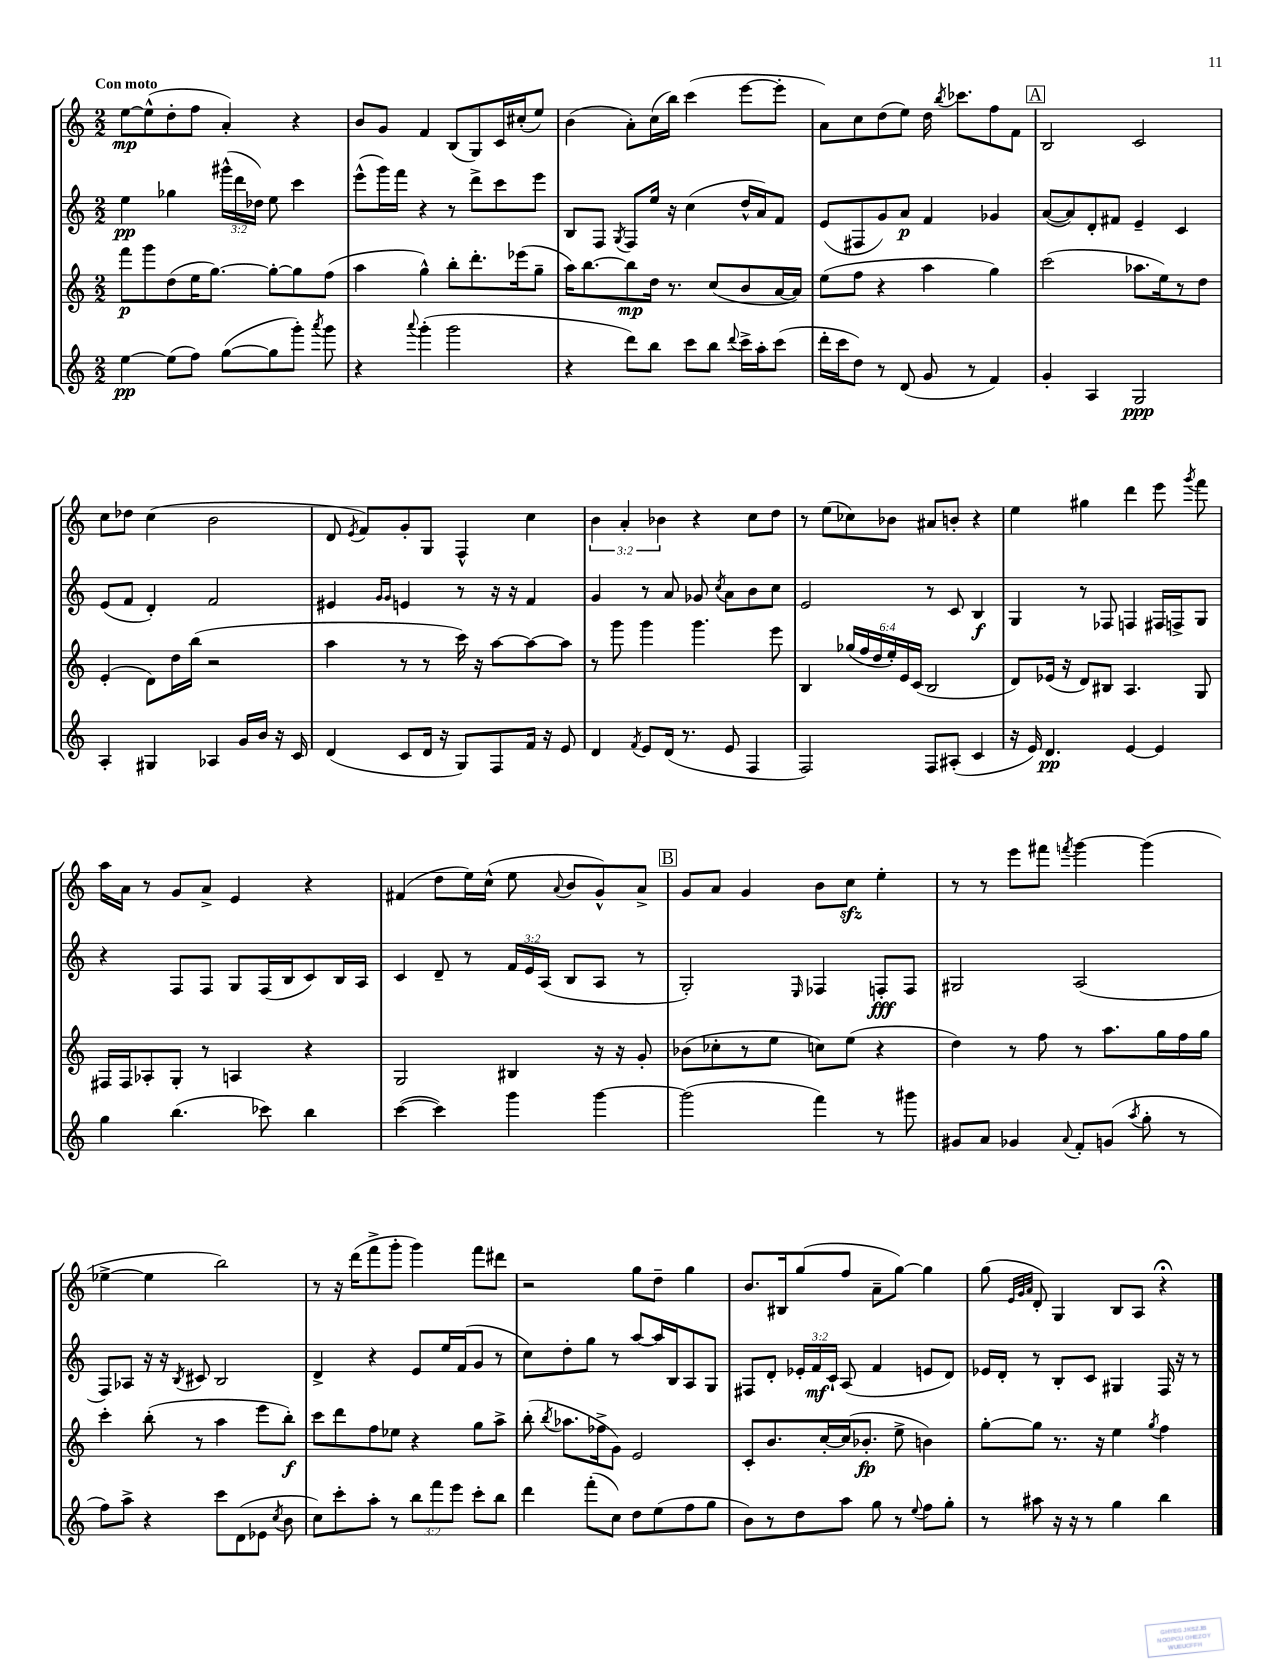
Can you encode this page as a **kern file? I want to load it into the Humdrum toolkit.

**kern	**kern	**kern	**kern
*staff4	*staff3	*staff2	*staff1
*clefG2	*clefG2	*clefG2	*clefG2
*k[]	*k[]	*k[]	*k[]
*M2/2	*M2/2	*M2/2	*M2/2
[4ee	8fff	4ee	[8ee
.	8ggg	.	(8ee^^]
(8ee]	(8dd	4gg-	8dd'
8ff)	16ee	.	8ff
.	[8.gg)	.	.
([8gg	.	(24ggg#^^	4a')
.	.	24ddd	.
.	.	24dd-)	.
8gg]	8gg'_	8ee	.
8ggg')	8gg]	4ccc	4r
8qaaa	.	.	.
8ggg	(8ff	.	.
=	=	=	=
4r	4aa	(8eee^^	8b
.	.	16ggg)	8g
.	.	16fff	.
8qqaaa	.	.	.
(4ggg'	4gg^^)	4r	4f
2ggg	8bb'	8r	(8B
.	8.ddd'	8ddd^	8G)
.	.	8ccc	16c
.	(16eee-	.	(16cc#'
.	8gg~	8eee	8ee)
=	=	=	=
4r	16aa)	8B	(4b
.	[8.bb	.	.
.	.	8F	.
.	.	8qG	.
8ddd)	8bb]	8F	8a')
8bb	16dd	16ee	(16cc
.	8.r	16r	16bb)
8ccc	.	(4cc	(4ccc
8bb	(8cc	.	.
8qqddd	.	.	.
16ccc^	8b	16dd^^	[8eee
16aa'	.	16a)	.
(8ccc	[16a	8f	8eee']
.	16a])	.	.
=	=	=	=
16ddd'	(8ee	(8e	8a)
16ccc	.	.	.
8dd)	8ff	8F#	8cc
8r	4r	8g)	(8dd
(8d	.	8a	8ee)
8g	4aa	4f	16dd
.	.	.	8qbb
.	.	.	8.ccc-
8r	.	.	.
4f)	4gg)	4g-	8ff
.	.	.	8f
=	=	=	=
4g'	(2ccc	([8a	2B
.	.	8a])	.
4A	.	8d'	.
.	.	8f#	.
2G	8.aa-	4e~	2c
.	16ee)	.	.
.	8r	4c	.
.	8dd	.	.
=	=	=	=
4A'	(4e'	(8e	8cc
.	.	8f	8dd-
4G#	8d)	4d')	(4cc
.	16dd	.	.
.	(16bb	.	.
4A-	2r	2f	2b
16g	.	.	.
16b	.	.	.
16r	.	.	.
16c	.	.	.
=	=	=	=
(4d	4aa	4e#	8d
.	.	.	8qe
.	.	.	8f)
.	.	16qqg	.
.	.	16qqg	.
8c	8r	4e	8g'
16d	8r	.	8G
16r	.	.	.
8G)	16ccc)	8r	4F^^
.	16r	.	.
8F	[8aa	16r	.
.	.	16r	.
16f	8aa_	4f	4cc
16r	.	.	.
8e	8aa]	.	.
=	=	=	=
4d	8r	4g	6b
.	8ggg	.	.
.	.	.	6a'
8qf	.	.	.
8e	4ggg	8r	.
.	.	.	6b-
(16d	.	8a	.
8.r	.	.	.
.	4.ggg	8g-	4r
.	.	8qcc	.
8e	.	8a	.
4F	.	8b	8cc
.	8eee	8cc	8dd
=	=	=	=
2F)	4B	2e	8r
.	.	.	(8ee
.	(24gg-	.	8cc-)
.	24ff	.	.
.	24dd	.	.
.	24ee')	.	8b-
.	24e	.	.
.	(24c	.	.
8F	2B	8r	8a#
(8A#'	.	8c	8b'
4c	.	4B	4r
=	=	=	=
16r	8d)	4G	4ee
16e)	.	.	.
4.d	(16e-	.	.
.	16r	.	.
.	8d)	8r	4gg#
.	8B#	8F-	.
[4e	4.A	4F	4ddd
4e]	.	16F#	8eee
.	.	16F^	.
.	.	.	8qggg
.	8G	8G	8fff
=	=	=	=
4gg	16F#	4r	16aa
.	16F#	.	16a
.	8A-'	.	8r
(4.bb	8G'	8F	8g
.	8r	8F	8a^
.	4A	8G	4e
8ccc-)	.	(16F	.
.	.	16B	.
4bb	4r	8c)	4r
.	.	16B	.
.	.	16A	.
=	=	=	=
([4ccc	2G	4c	(4f#
4ccc])	.	8d~	8dd
.	.	8r	16ee)
.	.	.	(16cc^^
4ggg	4B#	24f	8ee
.	.	24e	.
.	.	(24A	.
.	.	.	8qqa
.	.	8B	8b
[4ggg	16r	8A	8g^^)
.	16r	.	.
.	8g'	8r	8a^
=	=	=	=
(2ggg]	(8b-	2G')	8g
.	8cc-'	.	8a
.	8r	.	4g
.	8ee	.	.
.	.	16qqE	.
4fff)	8cc)	4F-	8b
.	(8ee	.	8cc
8r	4r	8F'	4ee'
8ggg#	.	8F	.
=	=	=	=
8g#	4dd)	2G#	8r
8a	.	.	8r
4g-	8r	.	8eee
.	8ff	.	8fff#
8qqa	.	.	8qfff
8f'	8r	(2A	[4ggg
(8g	8.aa	.	.
8qaa	.	.	.
8gg'	.	.	(4ggg]
.	16gg	.	.
8r	16ff	.	.
.	16gg	.	.
=	=	=	=
8ff)	4ccc'	8F)	[4ee-^
8aa^	.	8A-	.
4r	(8bb'	16r	4ee-]
.	.	16r	.
.	.	8qB	.
.	8r	8c#	.
8ccc	4aa	2B	2bb)
(8d	.	.	.
8e-	8eee	.	.
8qcc	.	.	.
8b	8bb')	.	.
=	=	=	=
8cc)	8ccc	4d^	8r
8ccc'	8ddd	.	16r
.	.	.	(16ddd
8aa'	8ff	4r	8fff^
8r	8ee-	.	8ggg'
12bb	4r	8e	4ggg)
12fff	.	.	.
.	.	16ee	.
12eee	.	.	.
.	.	(16f	.
8ccc'	8gg	8g	8fff
8bb	8aa^	8r	8ddd#
=	=	=	=
4ddd	(8bb'	8cc)	2r
.	8qbb	.	.
.	8.aa-	8dd'	.
(8fff'	.	8gg	.
.	16ff-^	.	.
8cc)	8g)	8r	.
8dd	2e	[8aa	8gg
(8ee	.	16aa]	8dd~
.	.	16B	.
8ff	.	8A	4gg
8gg	.	8G	.
=	=	=	=
8b)	8c'	8F#	8.b
8r	8.b	8d'	.
.	.	.	16B#
8dd	.	24e-'	(8gg
.	.	24f	.
.	[16cc'	.	.
.	.	24c`	.
8aa	(16cc]	(8A	8ff
.	8.b-'	.	.
8gg	.	4f	8a~
8r	8ee^	.	[8gg)
8qqee	.	.	.
8ff	4b)	8e	4gg]
8gg'	.	8d)	.
=	=	=	=
8r	[8gg'	16e-	(8gg
.	.	16d'	.
.	.	.	32qqe
.	.	.	32qqg
.	.	.	32qqa
8aa#	8gg]	8r	8d')
16r	8.r	8B'	4G
16r	.	.	.
8r	.	8c	.
.	16r	.	.
4gg	4ee	4G#	8B
.	.	.	8A
.	8qgg	.	.
4bb	4ff	16F	4r;
.	.	16r	.
.	.	8r	.
==	==	==	==
*-	*-	*-	*-
